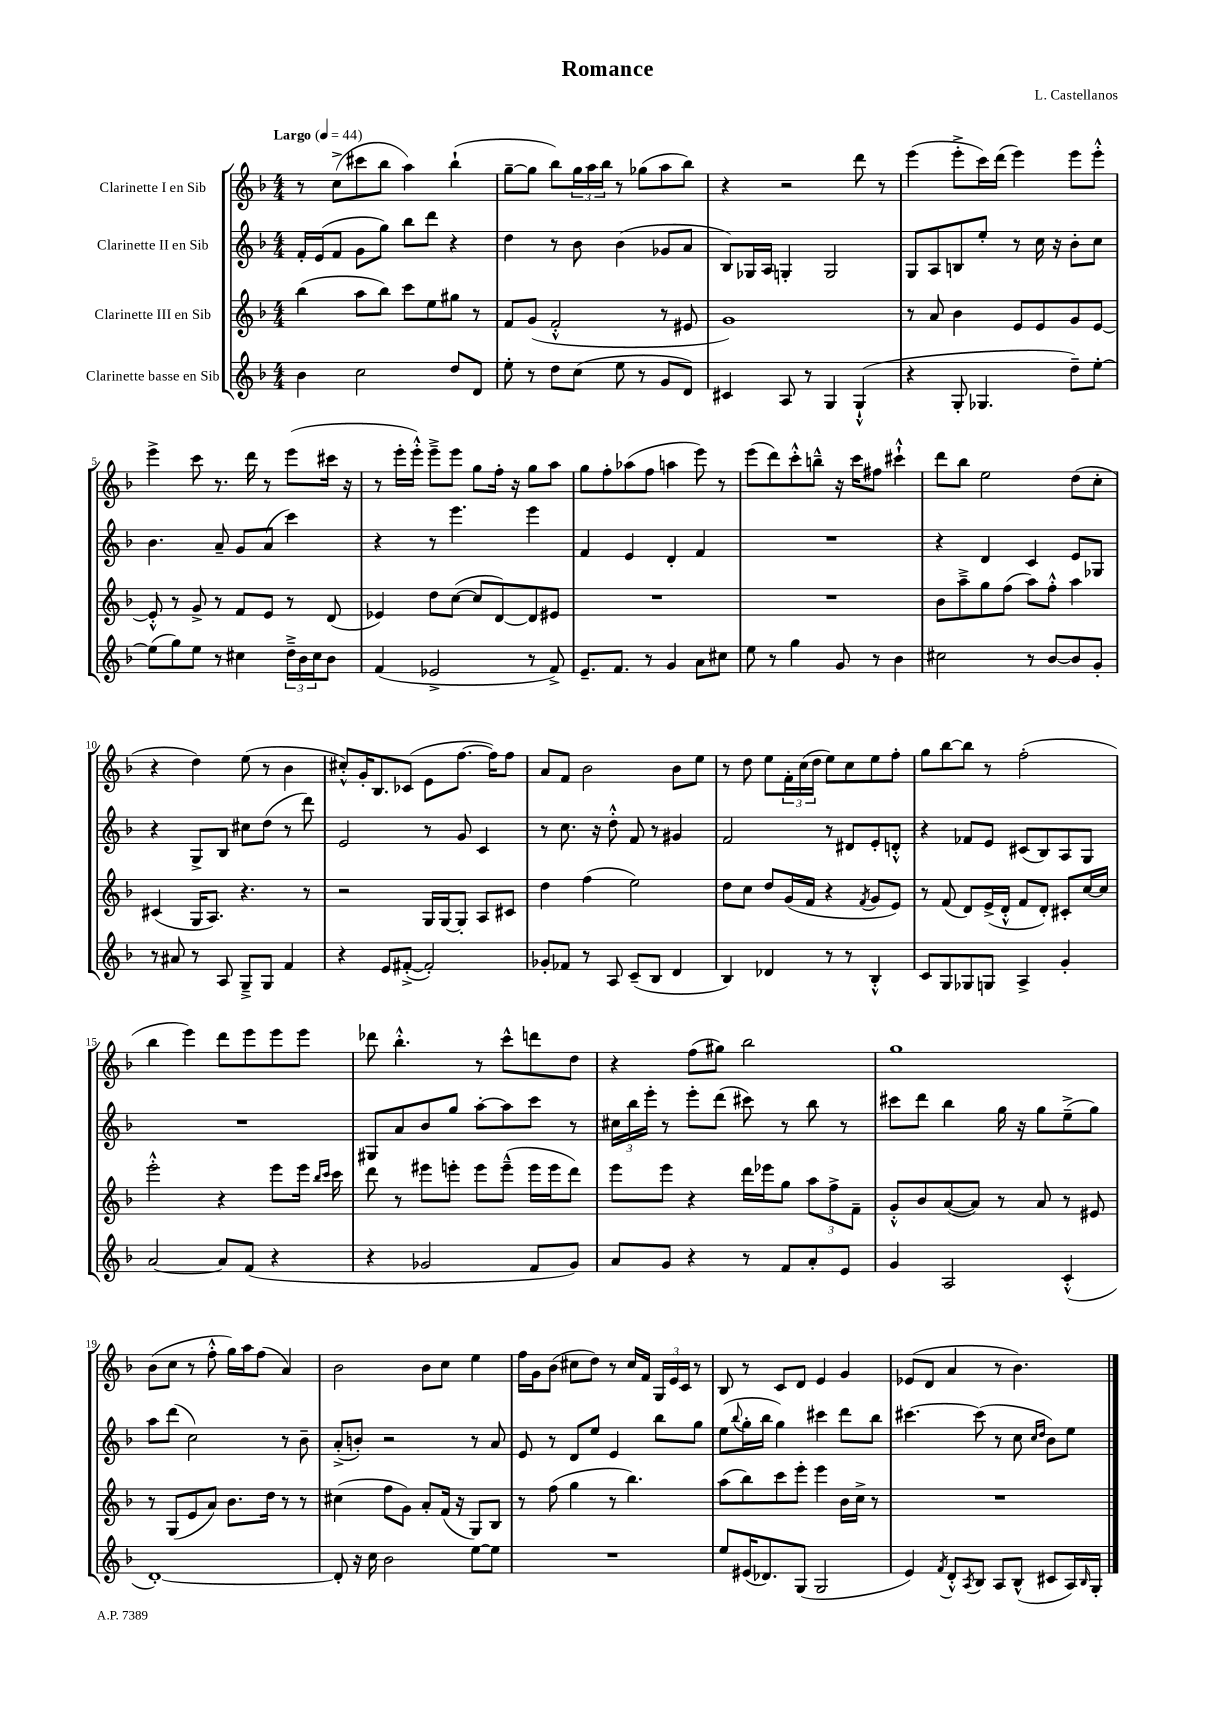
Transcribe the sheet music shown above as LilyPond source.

\header { title = "Romance" composer = "L. Castellanos" }
<<
\new StaffGroup <<
\new Staff = "s0" \with { instrumentName = "Clarinette I en Sib" } {
    \clef treble \key f \major \numericTimeSignature \time 4/4 \tempo "Largo" 4 = 44
    r8 c''8->( cis'''8 bes''8 a''4) bes''4-!( |
    g''8~-- g''8 bes''8) \tuplet 3/2 { g''16 a''16 bes''16 } r8 ges''8( a''8 bes''8) |
    r4 r2 d'''8 r8 |
    e'''4( e'''8-.-> c'''16) d'''16( e'''4) e'''8 e'''8-.-^ |
    e'''4-> c'''8 r8. d'''16 r8 e'''8( cis'''16 r16 |
    r8 e'''16-. e'''16-.-^) e'''8---> e'''8 g''8 f''16-. r16 g''8 a''8 |
    g''8 f''8-. aes''8( f''8 a''4 e'''8) r8 |
    e'''8( d'''8) c'''8-.-^ b''8---^ r16 c'''16 fis''8 cis'''4-!-^ |
    d'''8 bes''8 e''2 d''8( c''8-. |
    r4 d''4) e''8( r8 bes'4 |
    cis''8-.-^) g'16-. bes8. ces'8( e'8 f''8.~ f''16) f''8 |
    a'8 f'8 bes'2 bes'8 e''8 |
    r8 d''8 e''8 \tuplet 3/2 { f'16-. c''16( d''16 } e''8) c''8 e''8 f''8-. |
    g''8 bes''8~ bes''8 r8 f''2-.( |
    bes''4 e'''4) d'''8 e'''8 e'''8 e'''8 |
    des'''8 bes''4.-.-^ r8 c'''8-^ d'''8 d''8 |
    r4 f''8( gis''8) bes''2 |
    g''1 |
    bes'8( c''8 r8 f''8-.-^ g''16) a''16 f''8( a'4) |
    bes'2 bes'8 c''8 e''4 |
    f''16 g'16 bes'8( cis''8 d''8) r8 cis''16 f'16 \tuplet 3/2 { g16 e'16 c'16 } r8 |
    bes8 r8 c'8 d'8 e'4 g'4 |
    ees'8( d'8 a'4 r8 bes'4.) \bar "|." |
}
\new Staff = "s1" \with { instrumentName = "Clarinette II en Sib" } {
    \clef treble \key f \major \numericTimeSignature \time 4/4
    f'16-. e'16( f'8 g'8 g''8) bes''8 d'''8 r4 |
    d''4 r8 bes'8 bes'4( ges'8 a'8 |
    bes8) ges16 a16 g4-. g2 |
    g8 a8 b8 e''8-. r8 c''16 r16 bes'8-. c''8 |
    bes'4. a'8-- g'8 a'8( c'''4) |
    r4 r8 e'''4. e'''4 |
    f'4 e'4 d'4-. f'4 |
    R1 |
    r4 d'4 c'4 e'8 ges8 |
    r4 g8-> bes8 cis''8 d''8( r8 d'''8) |
    e'2 r8 g'8 c'4 |
    r8 c''8. r16 d''8-.-^ f'8 r8 gis'4 |
    f'2 r8 dis'8 e'8-. d'8-.-^ |
    r4 fes'8 e'8 cis'8( bes8) a8 g8 |
    R1 |
    gis8 a'8 bes'8 g''8 a''8~-. a''8 c'''8 r8 |
    \tuplet 3/2 { cis''16 bes''16 e'''16-. } r8 e'''8-. d'''8( cis'''8) r8 bes''8 r8 |
    cis'''8 d'''8 bes''4 g''16 r16 g''8 e''8--->( g''8) |
    a''8 d'''8( c''2) r8 bes'8-- |
    a'8-.->( b'8-.) r2 r8 a'8 |
    e'8 r8 d'8 e''8 e'4 bes''8 g''8 |
    e''8( \appoggiatura { bes''8 } g''16-. bes''16 g''4) cis'''4 d'''8 bes''8 |
    cis'''4.~ cis'''8( r8 c''8 \grace { c''16 d''16 } bes'8) e''8 \bar "|." |
}
\new Staff = "s2" \with { instrumentName = "Clarinette III en Sib" } {
    \clef treble \key f \major \numericTimeSignature \time 4/4
    bes''4( a''8 bes''8) c'''8 e''8 gis''8 r8 |
    f'8 g'8( f'2-.-^ r8 eis'8 |
    g'1) |
    r8 a'8 bes'4 e'8 e'8 g'8 e'8~ |
    e'8-.-^ r8 g'8-> r8 f'8 e'8 r8 d'8( |
    ees'4) d''8 c''8~( c''8 d'8~) d'8 eis'8 |
    R1 |
    R1 |
    bes'8 a''8---> g''8 f''8( a''8) f''8-.-^ a''4 |
    cis'4( g16 a8.) r4. r8 |
    r2 g16 g16~ g8-. a8 cis'8 |
    d''4 f''4( e''2) |
    d''8 c''8 d''8 g'16( f'16 r4 \acciaccatura { f'8 } g'8 e'8) |
    r8 f'8( d'8) e'16->( d'16-.-^ f'8 d'8-.) cis'8-. c''16~ c''16 |
    e'''2-.-^ r4 e'''8 e'''16 \grace { bes''16 c'''16 } c'''16 |
    d'''8 r8 eis'''8 e'''8-. e'''8 e'''8---^( e'''16 e'''16 d'''8) |
    e'''8 e'''8 r4 d'''16 ees'''16 g''8 \tuplet 3/2 { a''8 f''8-> f'8-- } |
    g'8-.-^ bes'8 a'8~( a'8) r8 a'8 r8 eis'8 |
    r8 g8( e'8 a'8) bes'8. d''16 r8 r8 |
    cis''4( f''8 g'8) a'8-. f'16( r16 g8) bes8 |
    r8 f''8( g''4 r8 bes''4.) |
    a''8( bes''8) c'''8 e'''8-. e'''4 bes'16 c''16-> r8 |
    R1 \bar "|." |
}
\new Staff = "s3" \with { instrumentName = "Clarinette basse en Sib" } {
    \clef treble \key f \major \numericTimeSignature \time 4/4
    bes'4 c''2 d''8 d'8 |
    e''8-. r8 d''8 c''8( e''8 r8 g'8 d'8) |
    cis'4 a8 r8 g4 g4-!-^( |
    r4 g8-. ges4. d''8--) e''8~-. |
    e''8( g''8) e''8 r8 cis''4 \tuplet 3/2 { d''16---> bes'16 cis''16 } bes'8 |
    f'4( ees'2-> r8 f'8->) |
    e'8.-- f'8. r8 g'4 a'8 cis''8 |
    e''8 r8 g''4 g'8 r8 bes'4 |
    cis''2 r8 bes'8~ bes'8 g'8-. |
    r8 ais'8 r8 a8 g8---> g8 f'4 |
    r4 e'8 fis'8~-.->( fis'2-.) |
    ges'8-. fes'8 r8 a8 c'8--( bes8 d'4 |
    bes4) des'4 r8 r8 bes4-.-^ |
    c'8 g8 ges8 g8 a4-> g'4-. |
    a'2~ a'8 f'8( r4 |
    r4 ges'2 f'8 ges'8) |
    a'8 g'8 r4 r8 f'8 a'8-. e'8 |
    g'4 a2 c'4-.-^( |
    d'1~-.) |
    d'8-. r16 c''16 bes'2 e''8~ e''8 |
    R1 |
    e''8 eis'16( des'8.) g8( g2 |
    e'4) \acciaccatura { f'8 } d'8-.-^ \acciaccatura { a8 } bes8 a8 bes8-^( cis'8 a16) \grace { bes16 } g16-. \bar "|." |
}
>>
>>
